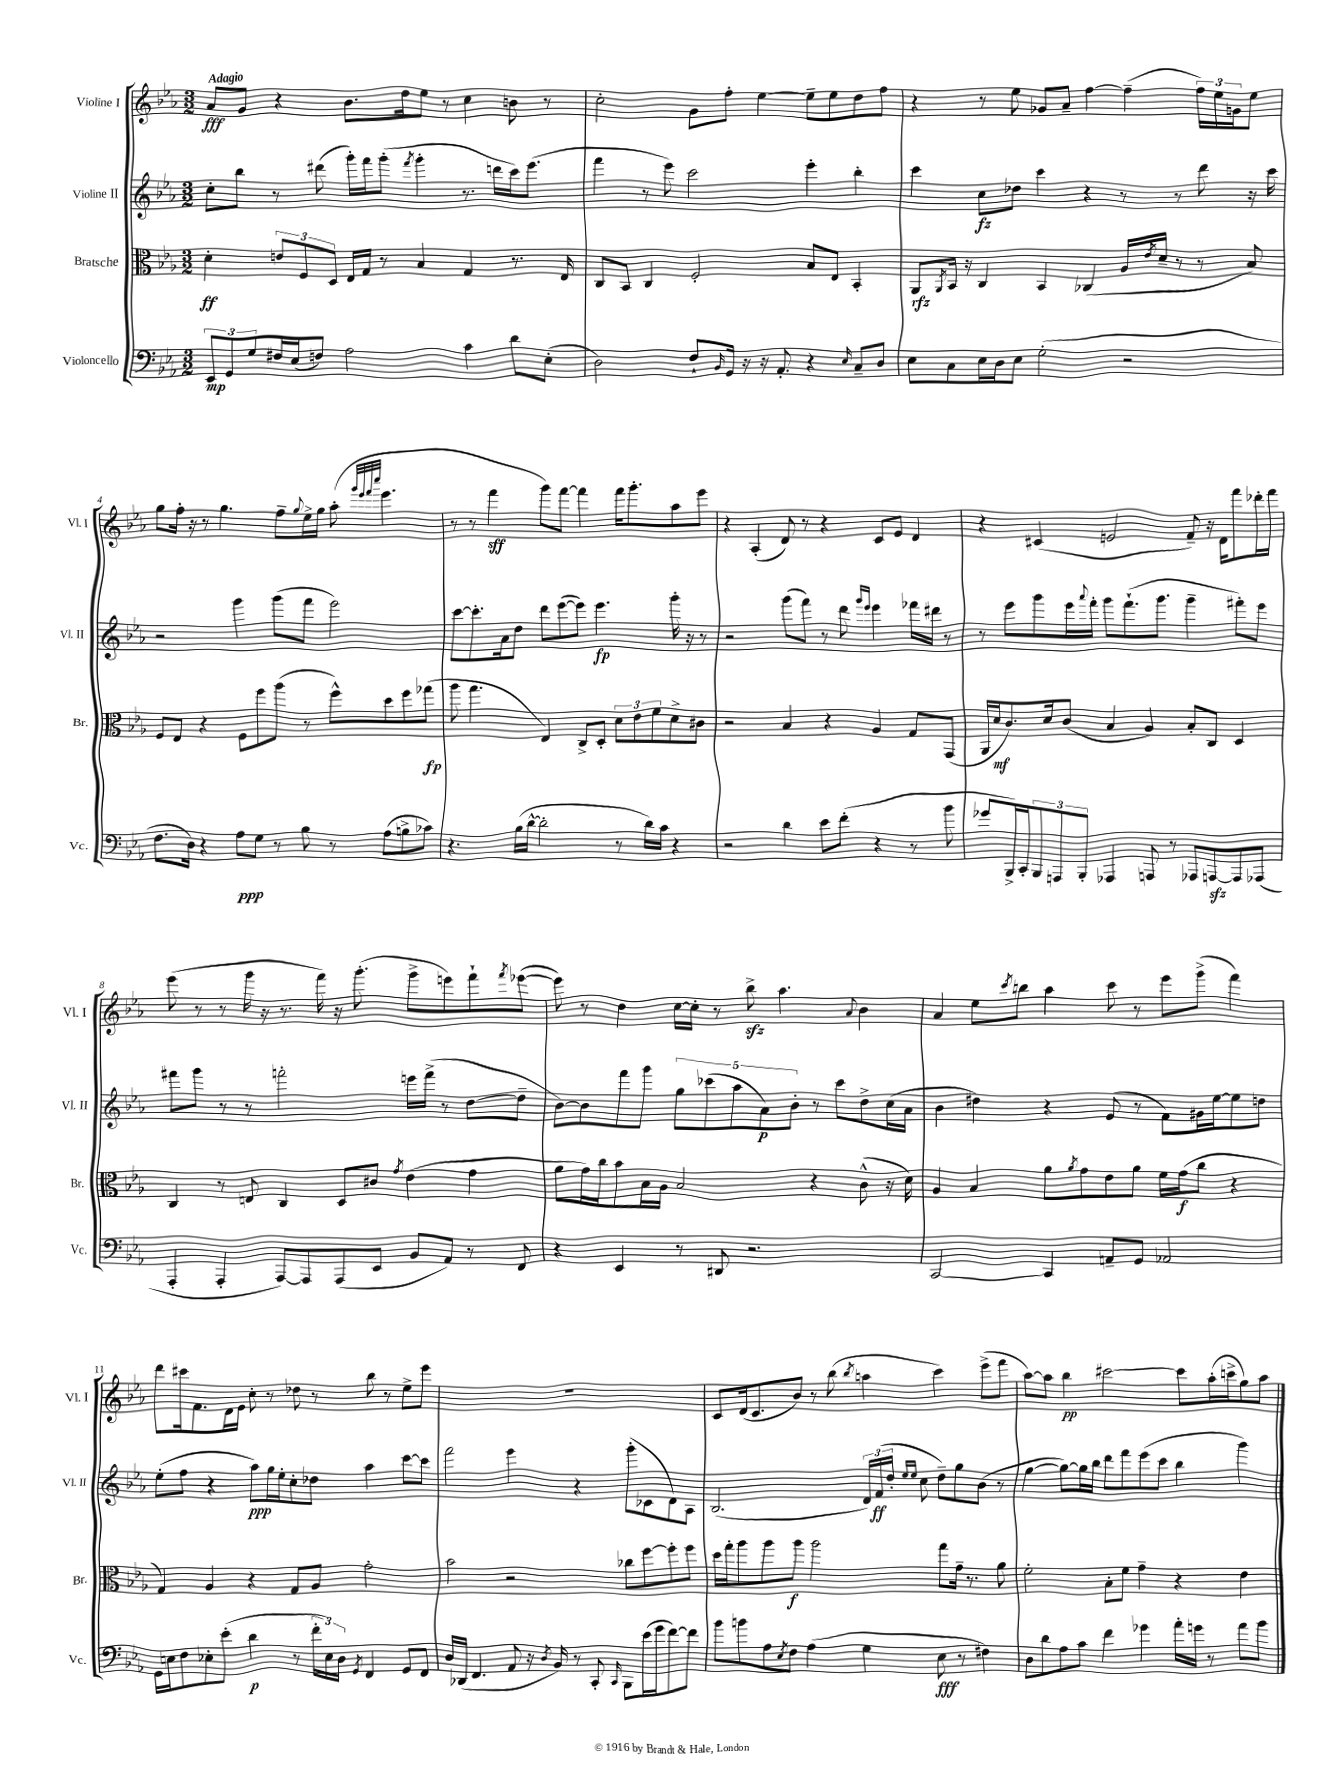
<<
\new StaffGroup <<
\new Staff = "s0" \with { instrumentName = "Violine I" shortInstrumentName = "Vl. I" } {
    \clef treble \key ees \major \numericTimeSignature \time 3/2 \tempo "Adagio"
    aes'8\fff g'8 r4 bes'8. d''16 ees''8 r8 c''4 b'8 r8 |
    c''2-. g'8 f''8-. ees''4~ ees''8-- ees''8 d''8 f''8 |
    r4 r8 ees''8 ges'8 aes'8-- f''4~ f''4--( \tuplet 3/2 { f''16) ees''16 g'16 } ees''8 |
    g''8 f''16-. r16 r8 g''4. f''8-- \appoggiatura { g''8 } ees''16-> g''16 aes''8-.( \grace { g'''32 ees'''32 f'''32 c''''32 } ees'''4. |
    r8 r8 f'''4\sff g'''8) f'''8~ f'''4 f'''16 g'''8.-. aes''8 ees'''8 |
    r4 aes4-.( d'8) r8 r4 c'8 ees'8 d'4 |
    r4 cis'4( e'2 f'8--) r16 d'16 f'''8 des'''16-. f'''16 |
    ees'''8( r8 r8 g'''16 r16 r8. f'''16) r16 g'''8.-.( g'''8-> e'''8) f'''8-! \acciaccatura { f'''8 } ees'''8~( |
    ees'''8) r8 d''4 c''16~ c''16-. r8 bes''8->\sfz aes''4. \appoggiatura { aes'8 } bes'4 |
    aes'4 ees''8 \acciaccatura { c'''8 } b''8 aes''4 c'''8 r8 ees'''8 g'''8->( f'''4) |
    d'''8 cis'''16 f'8. d'16 ees'16 c''8-. r8 des''8 r8 bes''8 r8 ees''8-> ees'''8 |
    R1. |
    c'8 d'16( c'8. bes'8) r8 bes''8( \acciaccatura { bes''8 } a''4 c'''4) ees'''8->( f'''8 |
    aes''8~) aes''8 bes''4\pp cis'''2~ cis'''8 aes''16-.( c'''16-> g''8) aes''8 \bar "|." |
}
\new Staff = "s1" \with { instrumentName = "Violine II" shortInstrumentName = "Vl. II" } {
    \clef treble \key ees \major \numericTimeSignature \time 3/2
    c''8-. bes''8 r8 dis'''8( g'''16-.) f'''16 g'''8-.( \acciaccatura { f'''8 } g'''4-. r8. d'''16 c'''16) ees'''8.( |
    f'''4 r8 ees'''8) c'''2 ees'''4-. bes''4-. |
    c'''4 c''8\fz des''8 c'''4 r4 r8 r8 d'''8 r16 c'''16 |
    r2 g'''4 g'''8( f'''8 ees'''2) |
    c'''8~ c'''8.-. aes'16 d''8 d'''8 ees'''8~( ees'''8) ees'''4.\fp g'''16-. r16 r8 |
    r2 g'''8( f'''8) r8 d'''8 \grace { g'''16 ees'''16 } ees'''4 fes'''16 dis'''16 r8 |
    r8 ees'''8 g'''8 ees'''16 \appoggiatura { aes'''8 } f'''16-. g'''8 f'''8.-!( g'''8. g'''4-- fis'''8-.) ees'''8 |
    fis'''8 g'''8 r8 r8 f'''2-. e'''16 f'''16->( r8 d''8~ d''8-- |
    bes'8~) bes'8 f'''8 g'''8 \tuplet 5/4 { g''8 ces'''8( aes''8 aes'8\p) bes'8-. } r8 ces'''8 d''8-> c''16( aes'16 |
    bes'4 dis''4) r4 ees'8( r8 f'8) gis'16 ees''16~ ees''8 d''8 |
    ees''8-.( f''8 r4 aes''8\ppp) g''16 ees''16-. c''8-. des''8 aes''4 c'''8~ c'''8 |
    f'''2 ees'''4 r4 g'''8-.( ces'8 d'8) aes8 |
    bes2.( \tuplet 3/2 { d'16) f'16\ff( d''16-. } \grace { ees''16 ees''16 } c''8 d''8--) g''8 bes'8( r8 |
    g''4~ g''8~) g''16 bes''16 d'''8 f'''8 ees'''8( c'''8 bes''4 g'''4) \bar "|." |
}
\new Staff = "s2" \with { instrumentName = "Bratsche" shortInstrumentName = "Br." } {
    \clef alto \key ees \major \numericTimeSignature \time 3/2
    d'4-.\ff \tuplet 3/2 { e'8 f8 d8 } ees16 g16 r8 bes4 g4 r8. ees16 |
    c8 bes,8 c4 f2-. bes8 ees8 bes,4-. |
    aes,8\rfz \acciaccatura { aes,8 } bes,16 r16 c4 bes,4 ces4( aes16 \acciaccatura { ees'8 } d'16-- r8 r8 bes8) |
    f8 ees8 r4 f8 f''8 aes''8( r8 f''8-^) d''8 f''8 ges''8\fp( |
    aes''8 g''4. ees4) c8-> d8-. \tuplet 3/2 { d'8 ees'8 f'8 } d'8-> cis'8 |
    r2 bes4 r4 aes4 g8 g,8( |
    aes,16 d'16\mf c'8.) d'16 c'8( bes4 aes4) bes8-. c8 d4 |
    c4 r8 e8 c4 d8 cis'8 \acciaccatura { g'8 } ees'4( g'4 |
    aes'8 g'16) c''16 bes'8 bes16 aes16 bes2 r4 c'8-^( r16 d'16) |
    aes4 bes4 aes'8 \acciaccatura { aes'8 } g'8 ees'8 aes'8 f'16 g'16\f( c''8 r4 |
    g4) aes4 r4 g8 aes8 g'2-. |
    bes'2 r2 ces''8 f''8~ f''8-. f''8 |
    d''16 g''16-. aes''8 aes''8 aes''8\f aes''2 g''8 g'16-- r8. aes'8 |
    f'2-. bes8-. f'8 g'4-- r4 ees'4 \bar "|." |
}
\new Staff = "s3" \with { instrumentName = "Violoncello" shortInstrumentName = "Vc." } {
    \clef bass \key ees \major \numericTimeSignature \time 3/2
    \tuplet 3/2 { ees,8\mp g,8 g8 } fis16 ees16( f8) aes2 c'4 d'8 ees8-.( |
    d2) f8-! \grace { bes,16 } g,16 r16 r16 aes,8.-. r4 \grace { ees16 } c8-- d8 |
    ees8 c8 ees16 d16 ees8 g2-.( r2 |
    f8. d16) r4 aes8\ppp g8 r8 bes8 r8 aes8( b8-> ces'8) |
    r4. bes16( d'16~-^ d'2-. r8 d'16) c'16 r4 |
    r2 d'4 ees'8 f'8-.( r4 r8 bes'8 |
    ges'8 bes,,16->) c,16-. \tuplet 3/2 { bes,,8 a,,8 bes,,8-. } aes,,4 a,,8 r8 aes,,8 a,,8~\sfz a,,8 aes,,8( |
    aes,,4-. aes,,4-. aes,,8~) aes,,8 aes,,8( ees,8 bes,8 aes,8) r8 f,8 |
    r4 ees,4 r8 dis,8 r2. |
    c,2~ c,4 a,8-- g,8 aes,2 |
    g,16 e16 f8 ees8-. ees'8-.( d'4\p r8 \tuplet 3/2 { f'16-. ees16) d16 } \acciaccatura { g,8 } f,4 g,8 f,8 |
    d16 des,16( f,4. aes,8 r16 \acciaccatura { d8 } bes,16) r8 c,8-. \grace { c,16 } bes,,8 ees'16( g'16 f'8~) f'8 |
    bes'8 b'8 aes8 \acciaccatura { ees8 } f8 aes4( g4 ees8\fff r8 fis4) |
    d8 d'8 aes8 c'8 f'4 ges'4 aes'16-. g'16 r8 aes'8 bes'8 \bar "|." |
}
>>
>>
